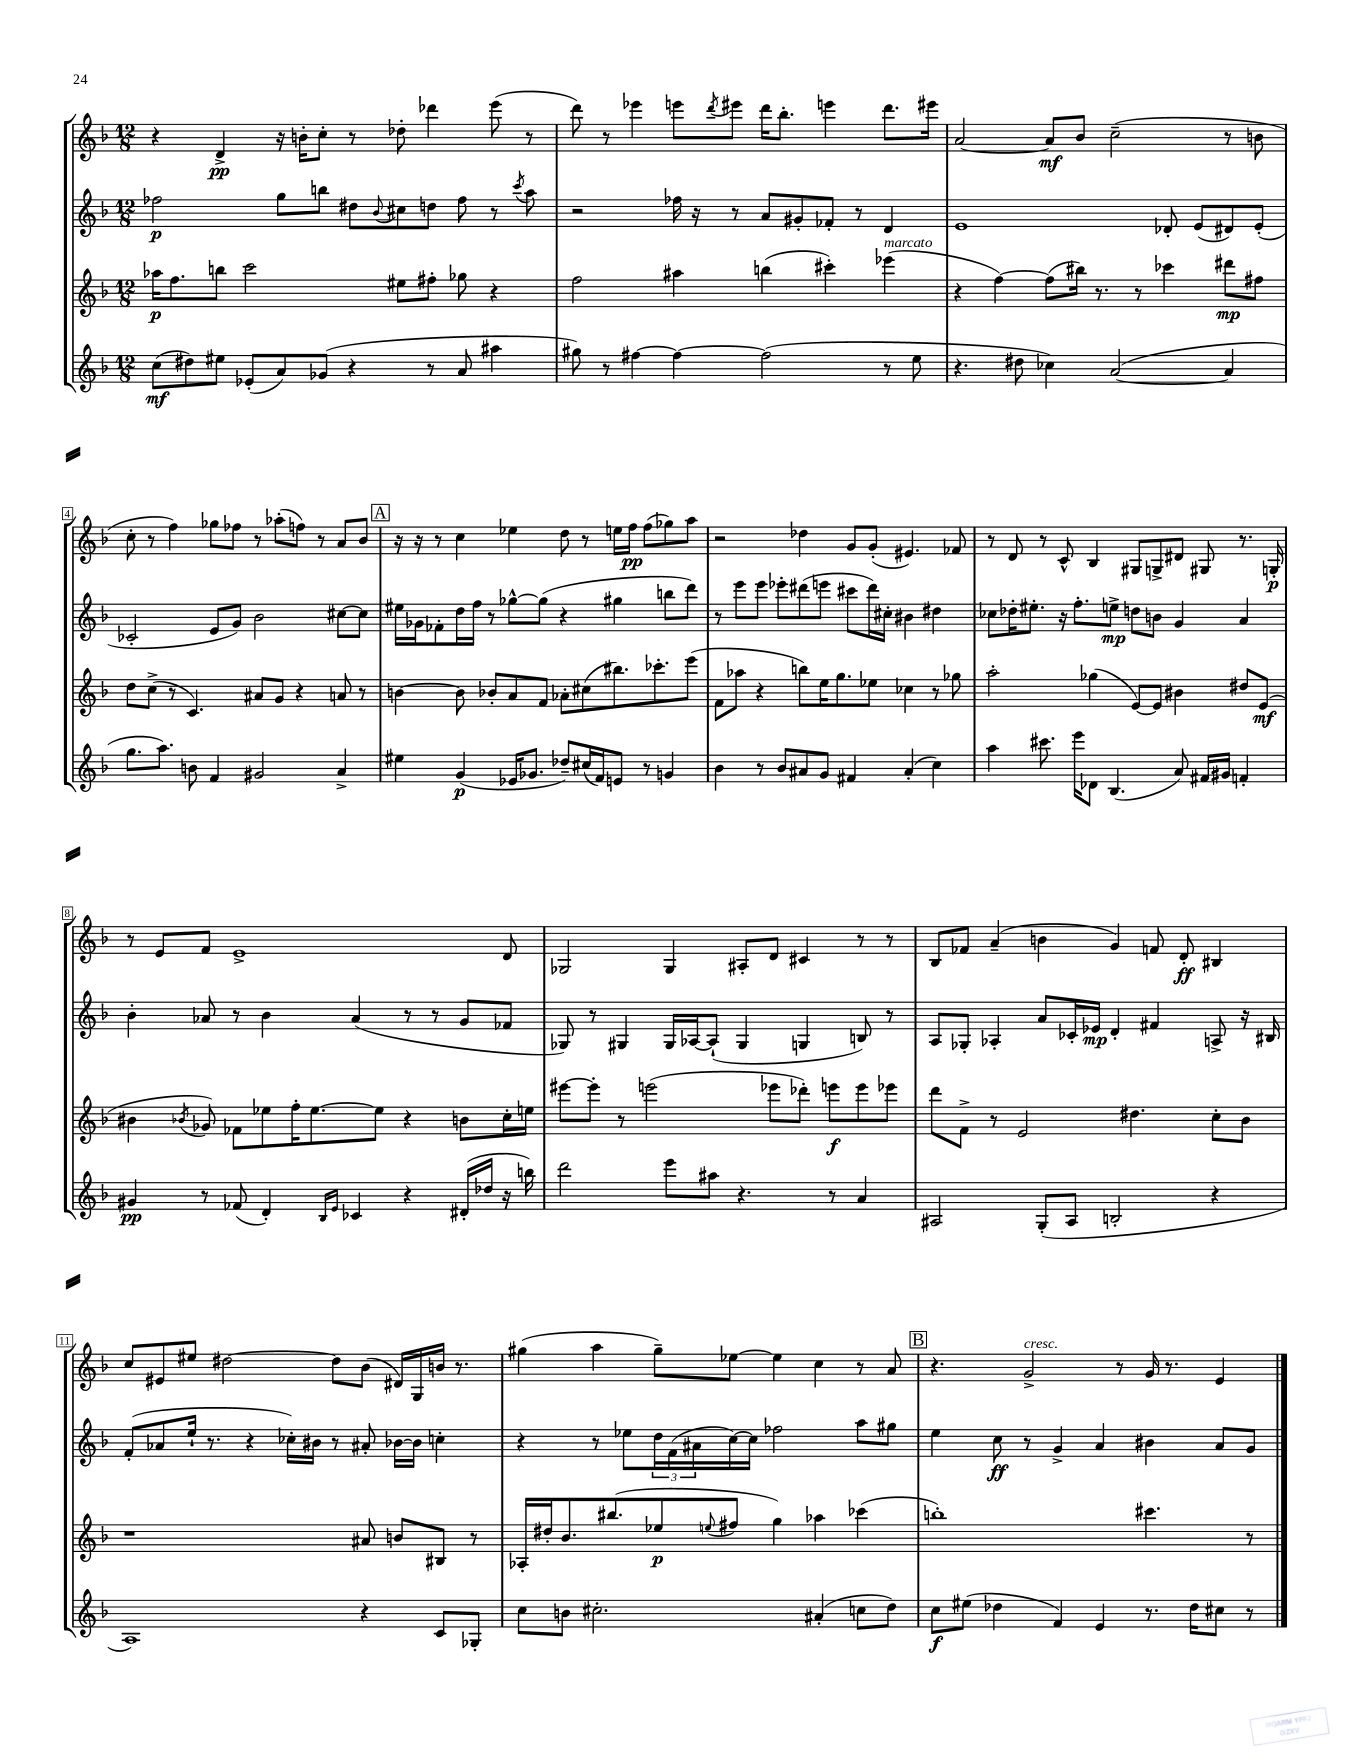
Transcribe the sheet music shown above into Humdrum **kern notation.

**kern	**kern	**kern	**kern
*staff4	*staff3	*staff2	*staff1
*clefG2	*clefG2	*clefG2	*clefG2
*k[b-]	*k[b-]	*k[b-]	*k[b-]
*M12/8	*M12/8	*M12/8	*M12/8
(8cc	16aa-	2ff-	4r
.	8.ff	.	.
8dd#)	.	.	.
8ee#	8bb	.	4d^
(8e-'	2ccc	.	.
8a)	.	8gg	16r
.	.	.	16b'
(8g-	.	8bb	8cc'
4r	.	8dd#	8r
.	.	8qqb-	.
.	8ee#	8cc#	8dd-'
8r	8ff#'	8dd	4ddd-
8a	8gg-	8ff-	.
4aa#	4r	8r	(8eee
.	.	8qccc	.
.	.	8aa	8r
=	=	=	=
8gg#)	2ff	2r	8ddd)
8r	.	.	8r
[4ff#	.	.	4eee-
4ff#_	4aa#	16ff-	8eee
.	.	16r	.
.	.	.	8qddd
.	.	8r	8eee#
(2ff#]	(4bb	8a	16ddd
.	.	.	8.bb-'
.	.	8g#'	.
.	4ccc#')	8f-'	4eee
.	.	8r	.
8r	(4eee-	4d	8.ddd
8ee	.	.	.
.	.	.	16eee#
=	=	=	=
4.r	4r	1e	[2a
.	[4ff)	.	.
8dd#	.	.	.
4cc-)	(8ff]	.	8a]
.	16bb#)	.	8b-
.	8.r	.	.
([2a	.	.	(2cc~
.	8r	.	.
.	4ccc-	8d-'	.
.	.	(8e	.
4a]	8ddd#	8d#)	8r
.	8ff#	(8e'	8b
=	=	=	=
8.gg	8dd	2c-'	8cc'
.	(8cc^	.	8r
8.aa)	.	.	.
.	8r	.	4ff)
8b	4.c)	.	.
4f	.	8e	8gg-
.	.	8g)	8ff-
2g#	8a#	2b-	8r
.	8g	.	(8aa-'
.	4r	.	8ff)
.	.	.	8r
4a^	8a	[8cc#	8a
.	8r	8cc#]	8b-
=	=	=	=
4ee#	[4b	16ee#	16r
.	.	16g-	16r
.	.	8f-'	8r
(4g	8b]	16dd	4cc
.	.	16ff	.
.	8b-'	8r	.
16e-	8a	[8gg-^^	4ee-
8.g-	.	.	.
.	8f	(8gg-]	.
8dd-~)	8a-'	4r	8dd
(16cc#	(8cc#	.	8r
16f)	.	.	.
8e	8.bb#)	4gg#	16ee
.	.	.	16ff
8r	.	.	(8ff
.	8.ccc-'	.	.
4g	.	8bb	8gg-)
.	(8eee	8ddd)	8aa
=	=	=	=
4b-	8f	8r	2r
.	8aa-	8eee	.
8r	4r	8eee	.
8b-	.	8eee-'	.
8a#	8bb)	(8ddd#	4dd-
8g	16ee	8eee	.
.	8.gg	.	.
4f#	.	8ccc#	8g
.	8ee-	16ddd#)	(8g'
.	.	16cc#'	.
(4a#'	4cc-	4b#	4.e#)
4cc)	8r	4dd#	.
.	8gg-	.	8f-
=	=	=	=
4aa	2aa'	8cc-	8r
.	.	16dd-'	8d
.	.	8.ee#'	.
8.ccc#	.	.	8r
.	.	16r	8c^^
16eee	.	8.ff'	.
8d-	(4gg-	.	4B-
(4.B-	.	8ee^	.
.	[8e)	8dd	8G#
.	8e]	8b	8G^
8a)	4b#	4g	8d#
16f#	.	.	8G#
16g#	.	.	.
4f'	8dd#	4a	8.r
.	(8e	.	.
.	.	.	16G'
=	=	=	=
4g#	4b#	4b-'	8r
.	.	.	8e
.	8qb-	.	.
8r	8g-)	8a-	8f
(8f-	8f-	8r	1e^
4d')	8ee-	4b-	.
.	16ff'	.	.
.	[8.ee-	.	.
16qqB-	.	.	.
16qqe	.	.	.
4c-	.	(4a-	.
.	8ee-]	.	.
4r	4r	8r	.
.	.	8r	.
(16d#'	8b	8g	.
16dd-	.	.	.
16r	16cc'	8f-	8d
16bb)	16ee	.	.
=	=	=	=
2ddd	[8eee#	8G-)	2G-
.	8eee#']	8r	.
.	8r	4G#	.
.	(2eee	.	.
8eee	.	16G#	4G-
.	.	[16A-	.
8aa#	.	(8A-`]	.
4.r	.	4G#	8A#'
.	8eee-	.	8d
.	8ddd-')	4G	4c#
8r	8eee	.	.
4a	8eee	8B)	8r
.	8eee-	8r	8r
=	=	=	=
2A#	8ddd	8A	8B-
.	8f^	8G-'	8f-
.	8r	4A-'	(4a~
.	2e	.	.
(8G'	.	8a	4b
8A#	.	16c-'	.
.	.	16e-	.
2B'	.	4d'	4g)
.	4.dd#	.	.
.	.	4f#	8f
.	.	.	8d'
4r	8cc'	8A^	4B#
.	8b-	16r	.
.	.	16B#	.
=	=	=	=
1A)	1r	(8f'	8cc
.	.	8a-	8e#
.	.	16ee`	8ee#
.	.	8.r	.
.	.	.	[2dd#
.	.	4r	.
.	.	16cc-')	.
.	.	16b#	.
.	.	8r	8dd#]
4r	8a#	8a#'	(8b-
.	8b	[16b-	16d#)
.	.	16b-]	16G
8c	8B#	4cc'	16b
.	.	.	8.r
8G-'	8r	.	.
=	=	=	=
8cc	16A-'	4r	(4gg#
.	16dd#'	.	.
8b	8.b-	.	.
2.cc#'	.	8r	4aa
.	(8.bb#	.	.
.	.	8ee-	.
.	8ee-	24dd	8gg#~)
.	.	(24f	.
.	.	24a#	.
.	8qqee	.	.
.	8ff#	[16cc)	[8ee-
.	.	16cc]	.
.	4gg)	2ff-	4ee-]
(4a#'	4aa-	.	4cc
8cc	(4ccc-	8aa	8r
8dd)	.	8gg#	8a
=	=	=	=
8cc	1bb')	4ee	4.r
(8ee#	.	.	.
4dd-	.	8cc	.
.	.	8r	2g^
4f)	.	4g^	.
4e	.	4a	.
.	.	.	8r
8.r	4.ccc#	4b#	16g
.	.	.	8.r
16dd-	.	.	.
8cc#	.	8a	4e
8r	8r	8g	.
==	==	==	==
*-	*-	*-	*-
